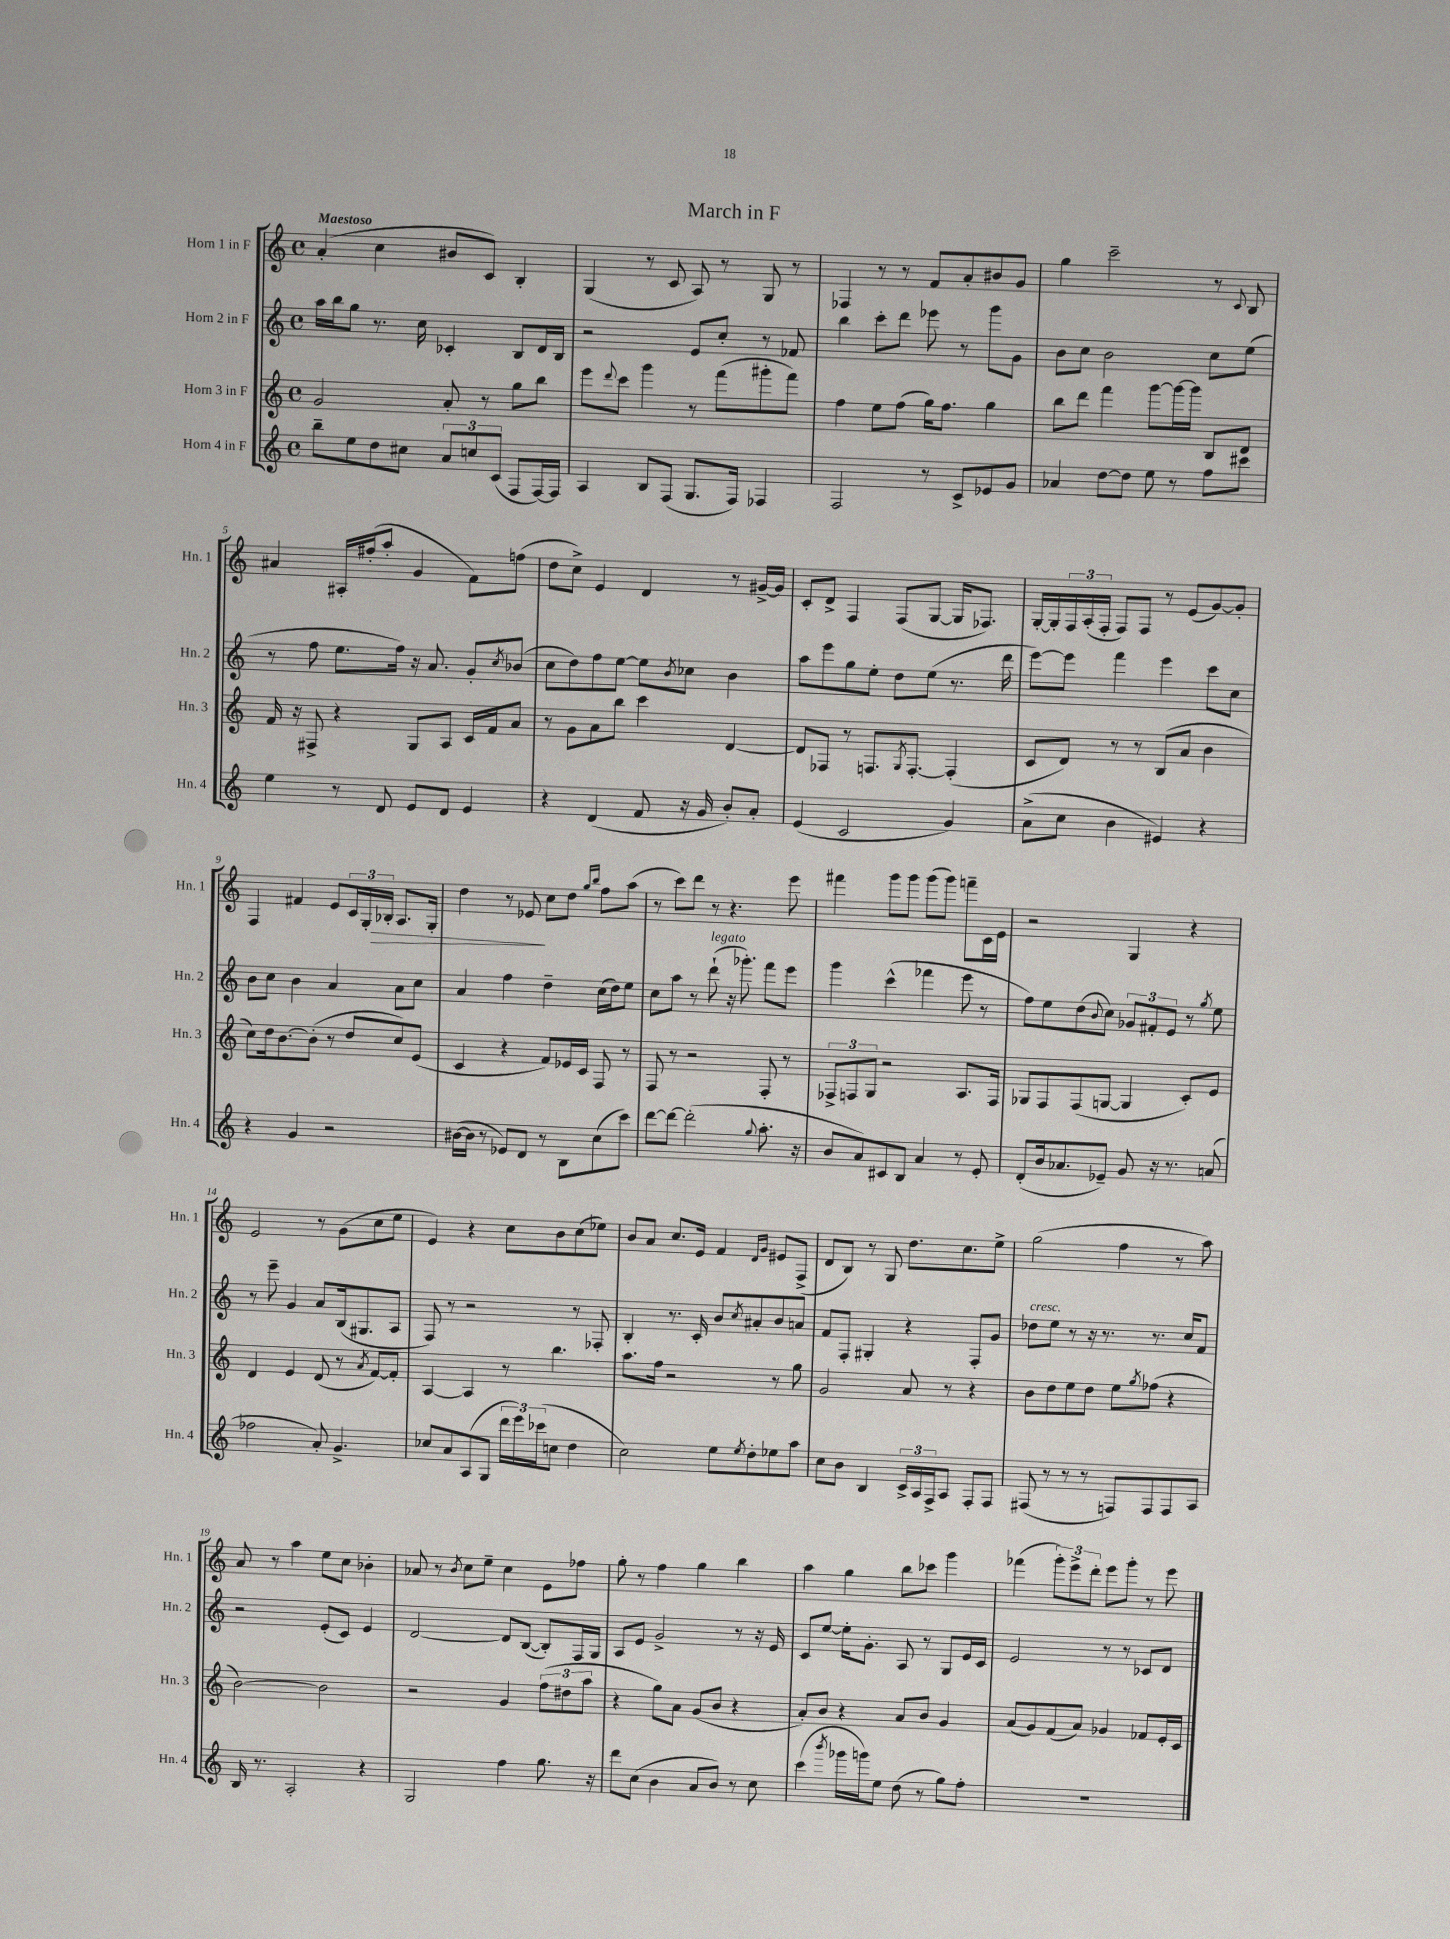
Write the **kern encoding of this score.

**kern	**kern	**kern	**kern
*staff4	*staff3	*staff2	*staff1
*clefG2	*clefG2	*clefG2	*clefG2
*k[]	*k[]	*k[]	*k[]
*M4/4	*M4/4	*M4/4	*M4/4
*met(c)	*met(c)	*met(c)	*met(c)
8bb~	2g	16aa	(4a'
.	.	16bb	.
8ee	.	8gg	.
8dd	.	8.r	4cc
8cc#	.	.	.
.	.	16cc	.
12a	8a'	4c-'	8b#
12cc	.	.	.
.	8r	.	8c)
(12c	.	.	.
8F	8gg	8B	4B'
[16F)	8bb	16d	.
16F]	.	16B	.
=	=	=	=
4A	8eee	2r	(4G
.	8qqddd	.	.
.	8ccc	.	.
8B	4ggg	.	8r
(8F	.	.	8c
8.G	8r	8e	8A)
.	(8fff	8cc'	8r
16F)	.	.	.
4F-	8ggg#'	8r	8G
.	8fff)	8f-	8r
=	=	=	=
2F	4ff	4bb	4F-
.	8ee	8ccc'	8r
.	(8ff	8ddd	8r
8r	16gg)	8eee-	8f
.	8.ff	.	.
8c^	.	8r	8a'
8e-	4gg	8ggg	8b#
8g	.	8g	8g
=	=	=	=
4a-	8bb	8b	4gg
.	8ddd	8cc	.
[8dd	4fff	2b	2ccc~
8dd]	.	.	.
8ee	[8ggg	.	.
8r	16ggg_	.	.
.	16ggg]	.	.
8ff	8B	8cc	8r
.	.	.	8qqc
8ccc#	8d	(8ee	8B
=	=	=	=
4ee	16f	8r	4a#
.	16r	.	.
.	8F#^	8ff	.
8r	4r	8.ee	16A#'
.	.	.	(16ff#'
8d	.	.	8aa'
.	.	16ff)	.
8e	8G	16r	4g
.	.	8.a	.
8d	8A	.	.
4e	16c	8g'	8f)
.	16f	.	.
.	.	8qcc	.
.	8a	(8b-	(8ff
=	=	=	=
4r	8r	8cc	8dd
.	8g	8dd)	8cc^)
(4d	8a	8ff	4e
.	8bb	[8ee	.
8f	4ccc	8ee]	4d
.	.	8qb	.
16r	.	8cc-	.
16g	.	.	.
8b')	[4d	4b	8r
8a'	.	.	[16g#^
.	.	.	16g#]
=	=	=	=
(4e	8d]	8aa	8c'
.	8F-	8eee	8d^
2c	8r	8gg	4F
.	8.F	8ee'	.
.	.	8dd	(8F
.	8qG	.	.
.	[8.F'	.	.
.	.	(8ee	[8G
4g)	(4F']	8.r	16G]
.	.	.	8.F-)
.	.	16ddd	.
=	=	=	=
(8a^	8c	[8eee)	[16G'
.	.	.	16G']
8cc	8d)	8eee]	24F
.	.	.	(24A'
.	.	.	24F'
4b	8r	4fff	8F)
.	8r	.	8F
4e#)	(8B	4eee	8r
.	8a	.	(8e
4r	4b	8ccc	[8g)
.	.	8cc	8g']
=	=	=	=
4r	8cc)	8b	4F
.	16dd	8cc	.
.	[8.b	.	.
4g	.	4b	4f#
.	(8b']	.	.
2r	8r	4a	8e
.	8dd	.	24c
.	.	.	24G'
.	.	.	24B-'
.	8cc)	8a	8.A
.	(8e	8cc	.
.	.	.	16G'
=	=	=	=
([16b#	4c	4a	4dd
16b#]	.	.	.
8r	.	.	.
8e-)	4r	4ff	8r
8d	.	.	8e-
8r	8f)	4dd~	8cc
8B	16e-	.	8dd
.	16c	.	.
.	.	.	16qqgg
.	.	.	16qqbb
(8cc	8F	(16cc	8ff
.	.	16dd)	.
8ccc)	8r	8ee	(8aa
=	=	=	=
[8ddd	8F	8cc	8r
8ddd_	8r	8aa	8ccc)
(2ddd']	2r	8r	8ddd
.	.	(8ddd`	8r
.	.	16r	4.r
.	.	8.ggg-')	.
8qqgg	.	.	.
8.aa'	8F'	8fff	.
.	8r	8eee	8eee
16r	.	.	.
=	=	=	=
8b	12F-^	4ggg	4fff#
.	12F	.	.
8a)	.	.	.
.	12G	.	.
8c#	2r	(4ccc^^	8ggg
8B	.	.	8ggg
4a	.	4fff-	(8ggg
.	.	.	8ggg)
8r	8.A	8eee	8fff~
8e'	.	8r	16c
.	16F	.	16e
=	=	=	=
(8d'	8G-	8ff)	2r
16b	8F	8ee	.
8.a-	.	.	.
.	(8F	(8dd	.
.	.	8qqb	.
8e-~)	[8G	8cc)	.
8g	4G]	12g-	4G
.	.	12f#'	.
16r	.	.	.
.	.	12e	.
8.r	.	.	.
.	8c')	8r	4r
.	.	8qgg	.
(8a	8e	8ee	.
=	=	=	=
2ff-	4d	8r	2e
.	.	8eee~	.
.	4e	4g	.
8a')	(8d	8a	8r
4.g^	8r	(16B	(8g
.	.	8.G#	.
.	8qa	.	.
.	[8f)	.	8cc
.	8f']	8A	8ee
=	=	=	=
8cc-	[4A	8F)	4e)
8a	.	8r	.
(8A	4A]	2r	4r
8G	.	.	.
24ddd	8r	.	8cc
24eee)	.	.	.
(24ccc-	.	.	.
8cc	4.bb	.	8b
4dd	.	8r	(8cc
.	.	8F-'	8ee-)
=	=	=	=
2cc)	8.aa	4B'	8b
.	.	.	8a
.	16ff	.	.
.	2r	8.r	8.cc
.	.	16c'	16e
8ee	.	8b	4f
8qee	.	8qcc	.
8dd'	.	8a#'	.
.	.	.	16qqd
.	.	.	16qqg
8ee-	8r	8b	8e#
8aa	8gg	8a	(8F^
=	=	=	=
8cc	2g	8f	8d
8b	.	8F'	8B)
4B	.	4G#'	8r
.	.	.	8G
24c^	8a	4r	8.dd
24A	.	.	.
24F^	.	.	.
8A	8r	.	.
.	.	.	8.cc
8F'	4r	8F'	.
8F	.	8g	8ee^
=	=	=	=
(8F#	8b	8dd-	(2gg
8r	8dd	8ee	.
8r	8ee	8r	.
8r	8dd	16r	.
.	.	8.r	.
8F)	8ee	.	4ff
.	8qgg	.	.
8F	(8ff-	8.r	.
8F	4r	.	8r
.	.	16cc	.
8A	.	8f	8aa)
=	=	=	=
16B	[2b)	2r	8a
8.r	.	.	.
.	.	.	8r
2A'	.	.	4aa
.	2b]	(8e'	8ee
.	.	8c)	8cc
4r	.	4e	4b-'
=	=	=	=
2G	2r	[2d	8a-
.	.	.	8r
.	.	.	8qb
.	.	.	8cc
.	.	.	8ee~
4ff	4g	8d]	4cc
.	.	([8B	.
8.gg	(12ff	8B'])	8e
.	12dd#	.	.
.	.	16F	8ff-
.	12aa	.	.
16r	.	16G	.
=	=	=	=
8ddd	4r	8A	8gg'
(8cc	.	8e	8r
4b	8gg)	2g^	4ff
.	8a	.	.
8a	(8g	.	4gg
8b)	8b	.	.
8r	4r	8r	4bb
8cc	.	16r	.
.	.	16e	.
=	=	=	=
(4ccc	8a')	8c	4aa
.	8b	[8ee	.
8qbbb	.	.	.
16ggg-	4r	16ee']	4gg
16ggg)	.	8.g'	.
8ee	.	.	.
(8dd	8a	8A	8bb
8r	8b	8r	8ccc-
8gg)	4g	8G	4ggg
8ff'	.	16e	.
.	.	16c	.
=	=	=	=
1r	(8a	2e	(4fff-
.	8g)	.	.
.	(8f	.	12ggg')
.	.	.	12eee^
.	8a)	.	.
.	.	.	12ddd'
.	4g-	8r	8eee
.	.	8r	8ggg'
.	8f-	8c-	8r
.	16e'	8d	8eee
.	16c	.	.
==	==	==	==
*-	*-	*-	*-
